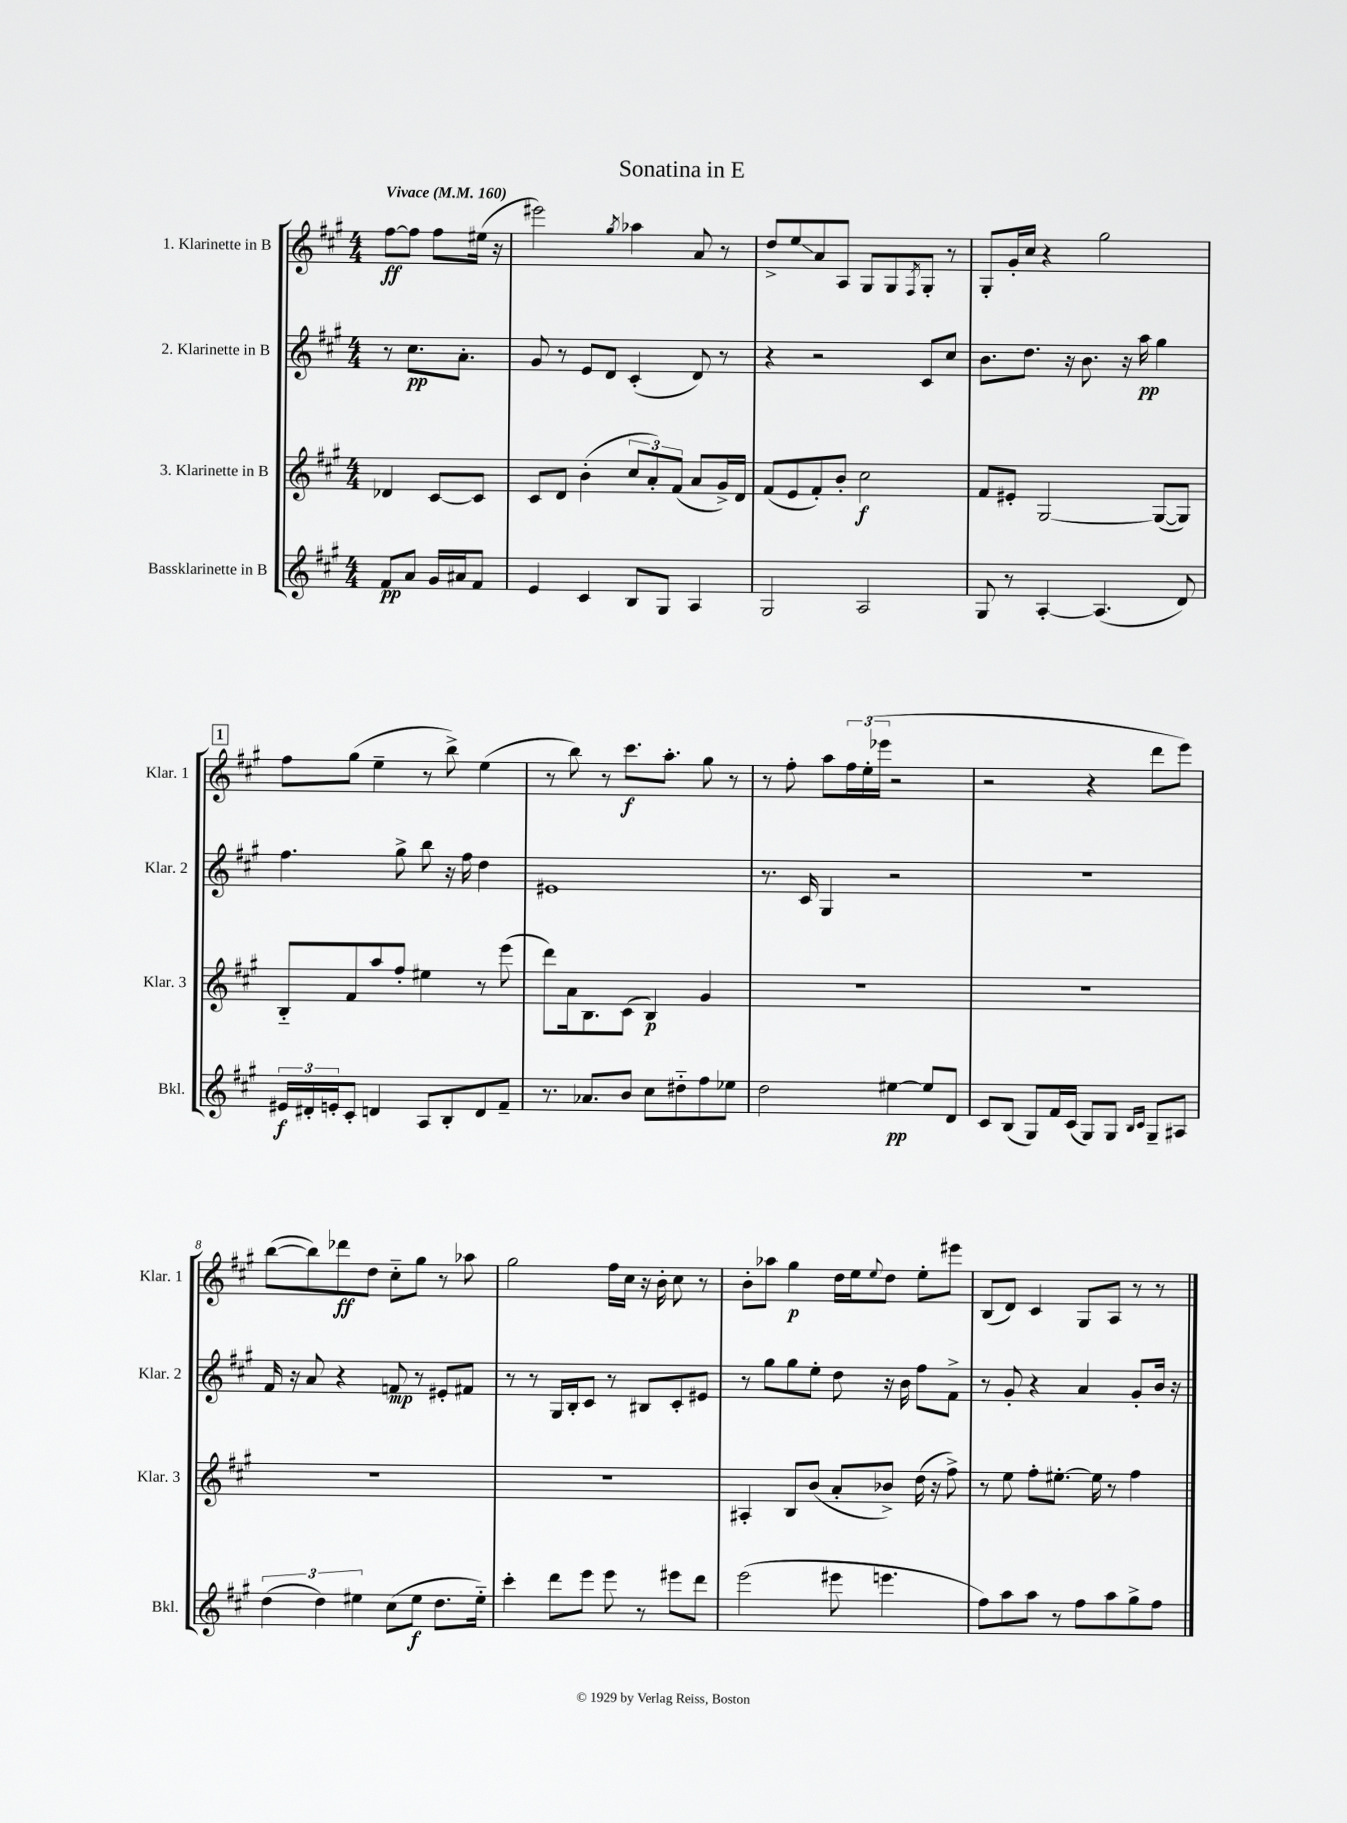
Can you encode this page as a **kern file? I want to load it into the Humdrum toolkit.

**kern	**kern	**kern	**kern
*staff4	*staff3	*staff2	*staff1
*clefG2	*clefG2	*clefG2	*clefG2
*k[f#c#g#]	*k[f#c#g#]	*k[f#c#g#]	*k[f#c#g#]
*M4/4	*M4/4	*M4/4	*M4/4
*MM160	*MM160	*MM160	*MM160
8f#/L	4d-/	8r	[8ff#\L
8a/J	.	8.cc#\L	8ff#\]J
16g#/LL	[8c#/L	.	8ff#\L
16a#/J	.	8.a'\J	.
8f#/J	8c#/]J	.	(16ee#\Jk
.	.	.	16r
=	=	=	=
4e/	8c#/L	8g#/	2eee#\)
.	8d/J	8r	.
4c#/	(4b'\	8e/L	.
.	.	8d/J	.
.	.	.	8qgg#/
8B/L	12cc#/L	(4c#'/	4aa-\
.	12a'/)	.	.
8G#/J	.	.	.
.	(12f#/J	.	.
4A/	8a/L	8d/)	8a/
.	16g#^/L)	8r	8r
.	16d/JJ	.	.
=	=	=	=
2G#/	(8f#/L	4r	8dd^/L
.	8e/	.	8ee/
.	8f#'/)	2r	8a/
.	8b'/J	.	8A/J
2A/	2cc#\	.	8G#/L
.	.	.	8G#/
.	.	.	8qF#/
.	.	8c#/L	8G#'/J
.	.	8cc#/J	8r
=	=	=	=
8G#/	8f#/L	8.b\L	8G#'/L
8r	8e#'/J	.	16g#'/L
.	.	8.dd\J	16cc#/JJ
[4A'/	[2G#/	.	4r
.	.	16r	.
.	.	8.b\	.
(4.A/]	.	.	2gg#\
.	.	16r	.
.	.	16aa\	.
.	(8G#/_L	4gg#\	.
8d/)	8G#/]J)	.	.
=	=	=	=
24e#/LL	8B'~/L	4.ff#\	8ff#\L
24d#'/	.	.	.
24e'/J	.	.	.
8c#'/J	8f#/	.	(8gg#\J
4d/	8aa/	.	4ee~\
.	8ff#'/J	8gg#^\	.
8A/L	4ee#\	8bb\	8r
8B'/	.	16r	8bb^\)
.	.	16ff#\	.
8d/	8r	4dd\	(4ee\
8f#~/J	(8eee\	.	.
=	=	=	=
8.r	8ddd\L)	1e#	8r
.	16a\k	.	8bb\)
8.a-/L	8.B\	.	.
.	.	.	8r
8b/J	(8c#\J	.	8.ccc#\L
8cc#\L	4B/)	.	.
.	.	.	8.aa'\J
8dd#'~\	.	.	.
8ff#\	4g#/	.	8gg#\
8ee-\J	.	.	8r
=	=	=	=
2dd\	1r	8.r	8r
.	.	.	8ff#'\
.	.	16c#/	.
.	.	4G#/	8aa\L
.	.	.	24ff#\L
.	.	.	(24ee'\
.	.	.	24eee-\JJ
[4ee#\	.	2r	2r
8ee#/]L	.	.	.
8d/J	.	.	.
=	=	=	=
8c#/L	1r	1r	2r
(8B/J	.	.	.
8G#/L)	.	.	.
16f#/L	.	.	.
(16c#/JJ	.	.	.
8G#/L)	.	.	4r
8G#/J	.	.	.
16qqB/LL	.	.	.
16qqc#/JJ	.	.	.
8G#~/L	.	.	8ddd\L
8A#/J	.	.	8eee\J)
=	=	=	=
(6dd\	1r	16f#/	([8bb\L
.	.	16r	.
.	.	8a/	8bb\])
6dd\)	.	.	.
.	.	4r	8ddd-\
6ee#\	.	.	.
.	.	.	8dd\J
(8cc#\L	.	8f/	8cc#'~\L
8ee#\J	.	8r	8gg#\J
8.dd\L	.	8e#'/L	8r
.	.	8f#/J	8aa-\
16ee#'~\Jk)	.	.	.
=	=	=	=
4ccc#'\	1r	8r	2gg#\
.	.	8r	.
8ddd\L	.	16G#/LL	.
.	.	16B'/J	.
8eee\J	.	8c#/J	.
8eee\	.	8r	16ff#\LL
.	.	.	16cc#\JJ
8r	.	8B#/L	16r
.	.	.	16b'\
8eee#\L	.	8c#'/	8cc#\
8ddd\J	.	8e#/J	8r
=	=	=	=
(2eee\	4A#'/	8r	8b'\L
.	.	8gg#\L	8aa-\J
.	8B/L	8gg#\	4gg#\
.	(8b/J	8ee'\J	.
8eee#\	8a'/L	8dd\	16dd\LL
.	.	.	16ee\J
.	.	.	8qqee/
4.eee\	8b-^/J)	16r	8dd\J
.	.	16b\	.
.	(16dd\	8ff#\L	8ee'\L
.	16r	.	.
.	8ff#^\)	8f#^\J	8eee#\J
=	=	=	=
8ff#\L)	8r	8r	(8B/L
8aa\	8ee\	8g#'/	8d/J)
8aa\J	8ff#'\L	4r	4c#/
8r	[8.ee#'\J	.	.
8ff#\L	.	4a/	8G#/L
.	16ee#\]	.	.
8aa\	8r	.	8A/J
8gg#^\	4ff#\	8g#'/L	8r
8ff#\J	.	16b/Jk	8r
.	.	16r	.
==	==	==	==
*-	*-	*-	*-
